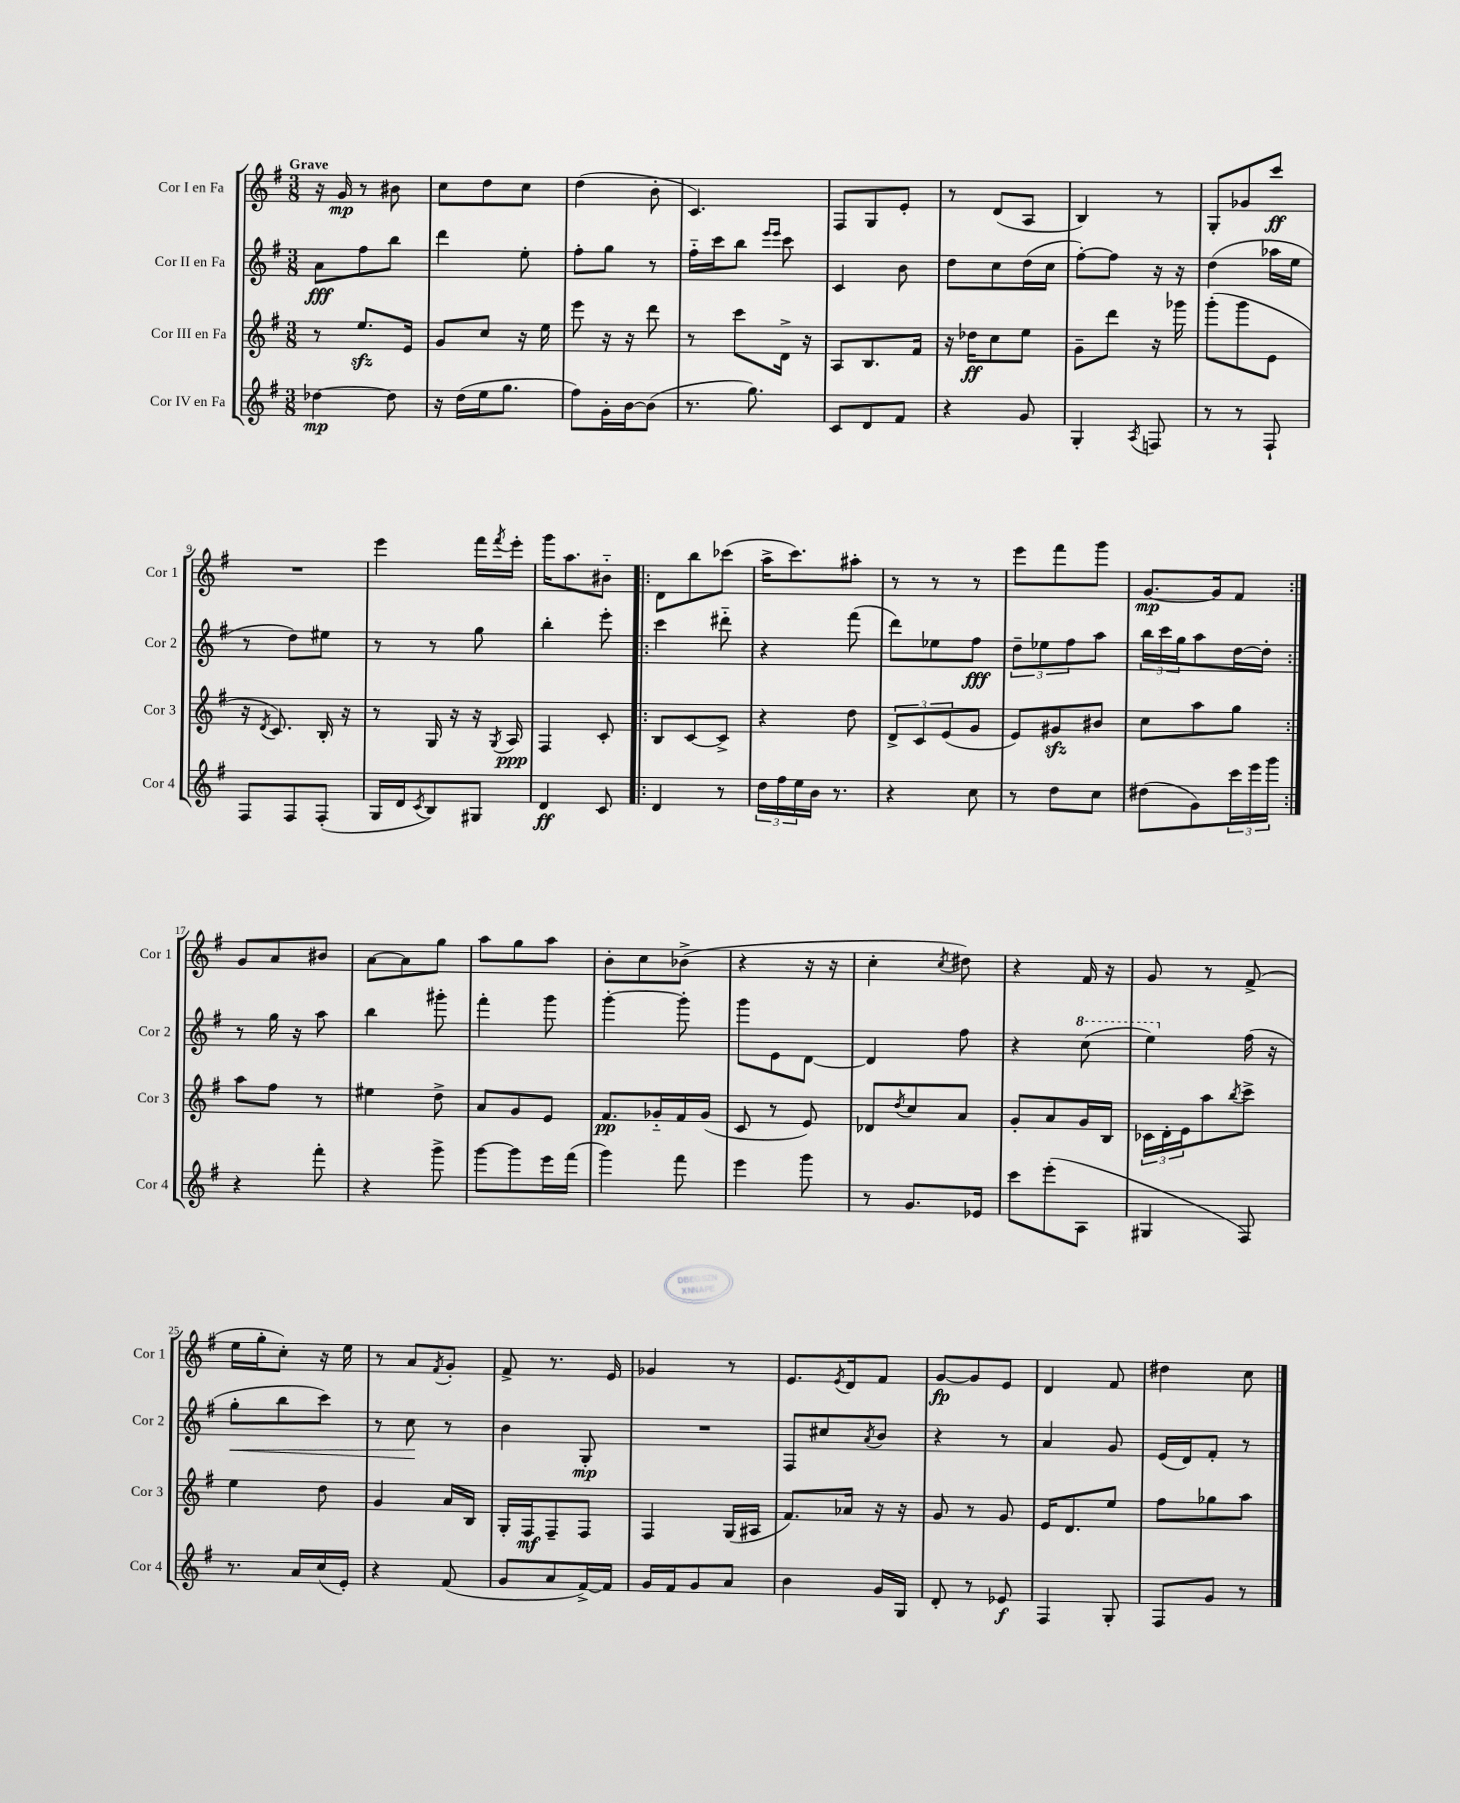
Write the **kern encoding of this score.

**kern	**kern	**kern	**kern
*staff4	*staff3	*staff2	*staff1
*clefG2	*clefG2	*clefG2	*clefG2
*k[f#]	*k[f#]	*k[f#]	*k[f#]
*M3/8	*M3/8	*M3/8	*M3/8
[4dd-	8r	8a	16r
.	.	.	16g
.	8.ee	8ff#	8r
8dd-]	.	8bb	8b#
.	16e	.	.
=	=	=	=
16r	8g	4ddd	8cc
(16dd	.	.	.
16ee	8cc	.	8dd
8.gg	.	.	.
.	16r	8ee'	8cc
.	16ee	.	.
=	=	=	=
8ff#)	8eee	8ff#'	(4dd
16g'	16r	8gg	.
[16b	16r	.	.
(8b]	8ddd	8r	8b'
=	=	=	=
8.r	8r	16ff#'~	4.c)
.	.	16ccc	.
.	8ccc	8bb	.
8.gg)	.	.	.
.	.	16qqeee	.
.	.	16qqeee	.
.	16d^	8ccc	.
.	16r	.	.
=	=	=	=
8c	8A	4c	8F#
8d	8.B	.	8G
8f#	.	8b	8e'
.	16f#	.	.
=	=	=	=
4r	16r	8dd	8r
.	16dd-	.	.
.	8cc	8cc	(8d
8g	8ee	(16dd	8A
.	.	16cc	.
=	=	=	=
4G'	8g~	[8ff#')	4B)
.	8ddd	8ff#]	.
8qA	.	.	.
8F	16r	16r	8r
.	16ggg-	16r	.
=	=	=	=
8r	(8ggg'	(4dd	8G'
8r	8ggg	.	8g-
8F#`	8e	16aa-	8ccc
.	.	16ee	.
=	=	=	=
8F#	16r	8r	4.r
.	8qd	.	.
.	8.c)	.	.
8F#	.	8dd)	.
(8F#'	16B'	8ee#	.
.	16r	.	.
=	=	=	=
16G	8r	8r	4eee
16d	.	.	.
8qc	.	.	.
8B)	16G	8r	.
.	16r	.	.
8G#	16r	8gg	16fff#
.	8qG	.	8qfff#
.	16A	.	16eee'
=	=	=	=
4d	4F#	4bb'	16ggg
.	.	.	8.aa
8c	8c'	8eee'	8b#'~
=!|:	=!|:	=!|:	=!|:
4d	8B	4ccc	8d
.	[8c	.	8bb
8r	8c^]	8ddd#'~	(8ccc-
=	=	=	=
24dd	4r	4r	16aa^
24ff#	.	.	.
.	.	.	8.ccc)
24ee	.	.	.
16b	.	.	.
8.r	.	.	.
.	8dd	(8fff#	8aa#'
=	=	=	=
4r	12d^	8ddd)	8r
.	12c	.	.
.	.	8ee-	8r
.	(12e	.	.
8cc	8g	8ff#	8r
=	=	=	=
8r	8e)	12dd~	8eee
.	.	12ee-	.
8dd	8g#	.	8fff#
.	.	12ff#	.
8cc	8b#	8aa	8ggg
=	=	=	=
(8dd#	8cc	24bb	[8.g
.	.	24ccc	.
.	.	24gg	.
8g)	8aa	8aa	.
.	.	.	16g]
24ccc	8gg	[16dd	8f#
24eee	.	.	.
.	.	16dd']	.
24ggg	.	.	.
=:|!	=:|!	=:|!	=:|!
4r	8aa	8r	8g
.	8ff#	16gg	8a
.	.	16r	.
8fff#'	8r	8aa	8b#
=	=	=	=
4r	4ee#	4bb	[8a
.	.	.	8a]
8ggg^	8dd^	8ggg#'	8gg
=	=	=	=
[8ggg	8a	4fff#'	8aa
8ggg]	8g	.	8gg
16eee	8e	8ggg	8aa
(16fff#	.	.	.
=	=	=	=
4ggg)	8.f#	[4ggg'	8b'
.	.	.	8cc
.	16g-'~	.	.
8fff#	16f#	8ggg']	(8b-^
.	(16g-	.	.
=	=	=	=
4eee	8c	8ggg	4r
.	8r	8e	.
8ggg	8e)	[8d	16r
.	.	.	16r
=	=	=	=
8r	8d-	4d]	4cc'
.	8qdd	.	.
8.g	8cc	.	.
.	.	.	8qcc
.	8a	8ff#	8dd#)
16e-	.	.	.
=	=	=	=
8ccc	8g'	4r	4r
(8eee'	8a	.	.
8A	16g	(8ccc	16f#
.	16B	.	16r
=	=	=	=
4G#	24c-	4eee)	8g
.	24d'	.	.
.	24e	.	.
.	8aa	.	8r
.	8qbb	.	.
8F#)	8ccc^	(16ff#	(8f#^
.	.	16r	.
=	=	=	=
8.r	4ee	8gg'	16ee
.	.	.	16gg'
.	.	8bb	8cc')
16a	.	.	.
(16cc	8dd	8ccc)	16r
16e')	.	.	16ee
=	=	=	=
4r	4g	8r	8r
.	.	8cc	8a
.	.	.	8qf#
(8f#	16a	8r	8g'
.	16B	.	.
=	=	=	=
8g	16G'	4b	8f#^
.	16F#	.	.
8a	8F#~	.	8.r
[16f#^)	8F#	8G'	.
16f#]	.	.	16e
=	=	=	=
16g	4F#	4.r	4g-
16f#	.	.	.
8g	.	.	.
8a	(16G	.	8r
.	16A#	.	.
=	=	=	=
4b	8.f#)	8F#	8.e
.	.	8cc#	.
.	.	.	8qe
.	16a-	.	16d
.	.	8qa	.
16g	16r	8b	8f#
16G	16r	.	.
=	=	=	=
8d'	8g	4r	[8g
8r	8r	.	8g]
8e-	8g	8r	8e
=	=	=	=
4F#	16e	4a	4d
.	8.d	.	.
8G'	8ee	8g	8f#
=	=	=	=
8F#	8ff#	(16e	4dd#
.	.	16d)	.
8g	8gg-	8f#'	.
8r	8aa	8r	8cc
==	==	==	==
*-	*-	*-	*-
